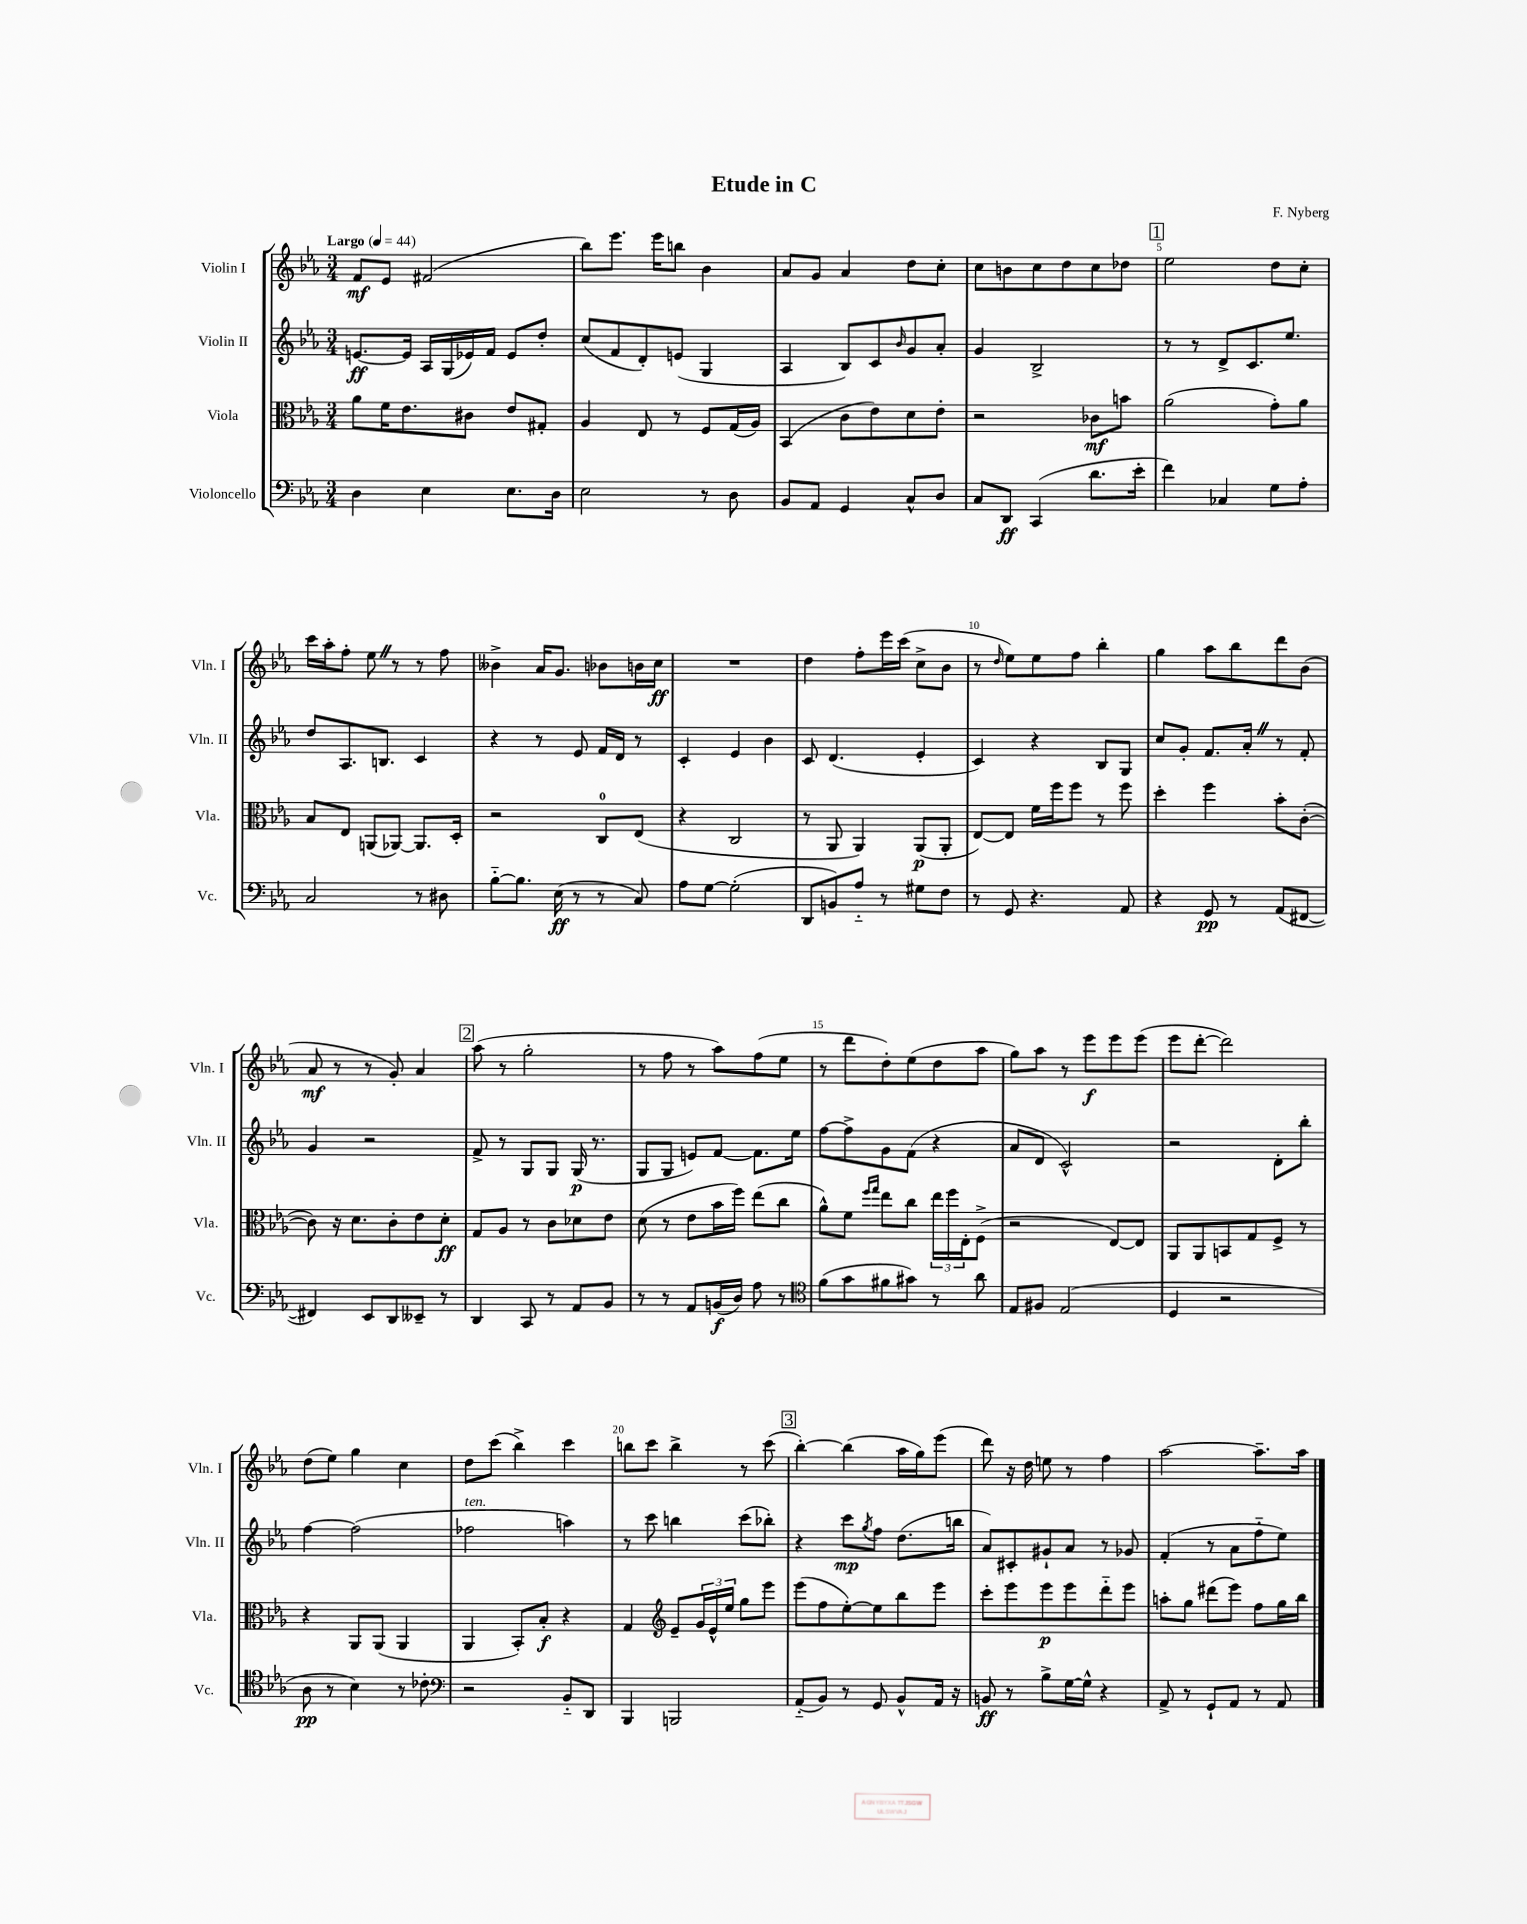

**kern	**kern	**kern	**kern
*staff4	*staff3	*staff2	*staff1
*clefF4	*clefC3	*clefG2	*clefG2
*k[b-e-a-]	*k[b-e-a-]	*k[b-e-a-]	*k[b-e-a-]
*M3/4	*M3/4	*M3/4	*M3/4
*MM44	*MM44	*MM44	*MM44
4D	8a-	[8.e	8f
.	16f	.	8e-
.	8.e-	16e]	.
4E-	.	16A-	(2f#
.	.	(16G	.
.	8c#	16e-)	.
.	.	16f	.
8.E-	8e-	8e-	.
.	8G#'	8dd'	.
16D	.	.	.
=	=	=	=
2E-	4A-	(8cc	8bb-)
.	.	8f	8.eee-
.	8E-	8d')	.
.	.	.	16eee-
.	8r	(8e	8bb
8r	8F	4G	4b-
8D	(16G	.	.
.	16A-)	.	.
=	=	=	=
8BB-	(4BB-	4A-	8a-
8AA-	.	.	8g
4GG	8c	8B-)	4a-
.	8e-)	8c	.
.	.	16qqb-	.
8C^^	8d	8g	8dd
8D	8e-'	8a-'	8cc'
=	=	=	=
8C	2r	4g	8cc
8DD	.	.	8b
(4CC	.	2B-^	8cc
.	.	.	8dd
8.d	8c-	.	8cc
.	8b	.	8dd-
16e-'	.	.	.
=	=	=	=
4f)	(2a-	8r	2ee-
.	.	8r	.
4C-	.	8d^	.
.	.	8.c	.
8G	8g')	.	8dd
.	.	8.ee-	.
8A-'	8a-	.	8cc'
=	=	=	=
2C	8B-	8dd	16ccc
.	.	.	16aa-'
.	8E-	8.A-	8ff'
.	(8AA	.	8ee-
.	.	8.B	.
.	[8AA-)	.	8r
8r	8.AA-]	4c	8r
8D#	.	.	8ff
.	16D'	.	.
=	=	=	=
[8B-'~	2r	4r	4b--^
8.B-]	.	.	.
.	.	8r	16a-
(16E-	.	.	8.g
8r	.	8e-	.
8r	8C	16f	8b-
.	.	16d	.
8C)	(8E-	8r	16b
.	.	.	16cc
=	=	=	=
8A-	4r	4c'	2.r
[8G	.	.	.
(2G']	2C	4e-	.
.	.	4b-	.
=	=	=	=
8DD	8r	8c	4dd
8BB)	8AA-	(4.d	.
8A-'~	4AA-)	.	8ff'
8r	.	.	16eee-
.	.	.	(16ccc
8G#	(8AA-	4e-'	8cc^
8F	8AA-'	.	8b-
=	=	=	=
8r	[8E-)	4c)	8r
.	.	.	16qqdd
8GG	8E-]	.	8ee-)
4.r	16f	4r	8ee-
.	16ff	.	.
.	8ff	.	8ff
.	8r	8B-	4bb-'
8AA-	8ff	8G	.
=	=	=	=
4r	4dd'	8cc	4gg
.	.	8g'	.
8GG	4ff	8.f	8aa-
8r	.	.	8bb-
.	.	16a-'	.
(8AA-	8b-'	8r	8ddd
[8FF#	([8c'	8f'	(8b-
=	=	=	=
4FF#])	8c])	4g	8a-
.	16r	.	8r
.	8.d	.	.
8EE-	.	2r	8r
8DD	8c'	.	8g')
8EE--~	8e-	.	4a-
8r	8d'	.	.
=	=	=	=
4DD	8G	8f^	(8aa-
.	8A-	8r	8r
8CC	8r	8G	2gg'
8r	8c	8G	.
8AA-	8d-	(16G	.
.	.	8.r	.
8BB-	8e-	.	.
=	=	=	=
8r	(8d	8G	8r
8r	8r	8G	8ff
8AA-	8e-	8e)	8r
(16BB	16b-	[8f	8aa-)
16D)	16ff)	.	.
8A-	(8ee-	8.f]	(8ff
8r	8cc	.	8ee-
.	.	16ee-	.
=	=	=	=
*clefC4	*	*	*
(8f	8a-^^)	[8ff	8r
8g	8f	8ff^]	8ddd
.	16qqff	.	.
.	16qqgg	.	.
8f#	8ee-	8g	8dd')
8g#)	8cc	(8f	(8ee-
8r	24ee-	4r	8dd
.	24ff	.	.
.	24E-'	.	.
8a-	(8F^	.	8aa-
=	=	=	=
8E-	2r	8a-	8gg)
8F#	.	8d	8aa-
(2E-	.	2c^^)	8r
.	.	.	8eee-
.	[8E-)	.	8eee-
.	8E-]	.	(8eee-
=	=	=	=
4D	8AA-	2r	8eee-
.	8AA-	.	[8ddd'
2r	8BB	.	2ddd])
.	8G	.	.
.	8F^	8d'	.
.	8r	8bb-'	.
=	=	=	=
8A-	4r	[4ff	(8dd
8r	.	.	8ee-)
4B-)	8AA-	(2ff]	4gg
.	(8AA-	.	.
8r	4AA-	.	4cc
8c-'	.	.	.
=	=	=	=
*clefF4	*	*	*
2r	4AA-	2ff-	8dd
.	.	.	(8ccc
.	8BB-')	.	4bb-^)
.	8B-'	.	.
8BB-'~	4r	4aa)	4ccc
8DD	.	.	.
=	=	=	=
4BBB-	4G	8r	8bb
.	.	8ccc	8ccc
*	*clefG2	*	*
2BBB	8e-~	4bb	4bb^
.	24g	.	.
.	24e-^^	.	.
.	24ee-	.	.
.	8gg	(8ccc	8r
.	8eee-	8bb-')	(8ccc
=	=	=	=
(8AA-'~	(8eee-	4r	[4bb-')
8BB-)	8ff	.	.
8r	[8ee-')	8ccc	(4bb-]
.	.	8qgg	.
8GG	8ee-]	8ff	.
8BB-^^	8bb-	(8.dd	16aa-
.	.	.	16gg)
16AA-	8eee-	.	(8eee-
16r	.	16bb	.
=	=	=	=
8BB	8ccc'	8a-)	8ddd)
8r	8eee-	8c#'	16r
.	.	.	16dd
8B-^	8eee-	8g#`	8ee
[16G	8eee-	8a-	8r
16G^^]	.	.	.
4r	8ddd'~	8r	4ff
.	8eee-	8g-	.
=	=	=	=
8AA-^	8aa'	(4f'	[2aa-
8r	8gg	.	.
8GG`	(8ddd#	8r	.
8AA-	8eee-)	8a-	.
8r	8ff	8ff'~	8.aa-~]
8AA-	16gg	8ee-)	.
.	16bb-	.	16aa-
==	==	==	==
*-	*-	*-	*-
